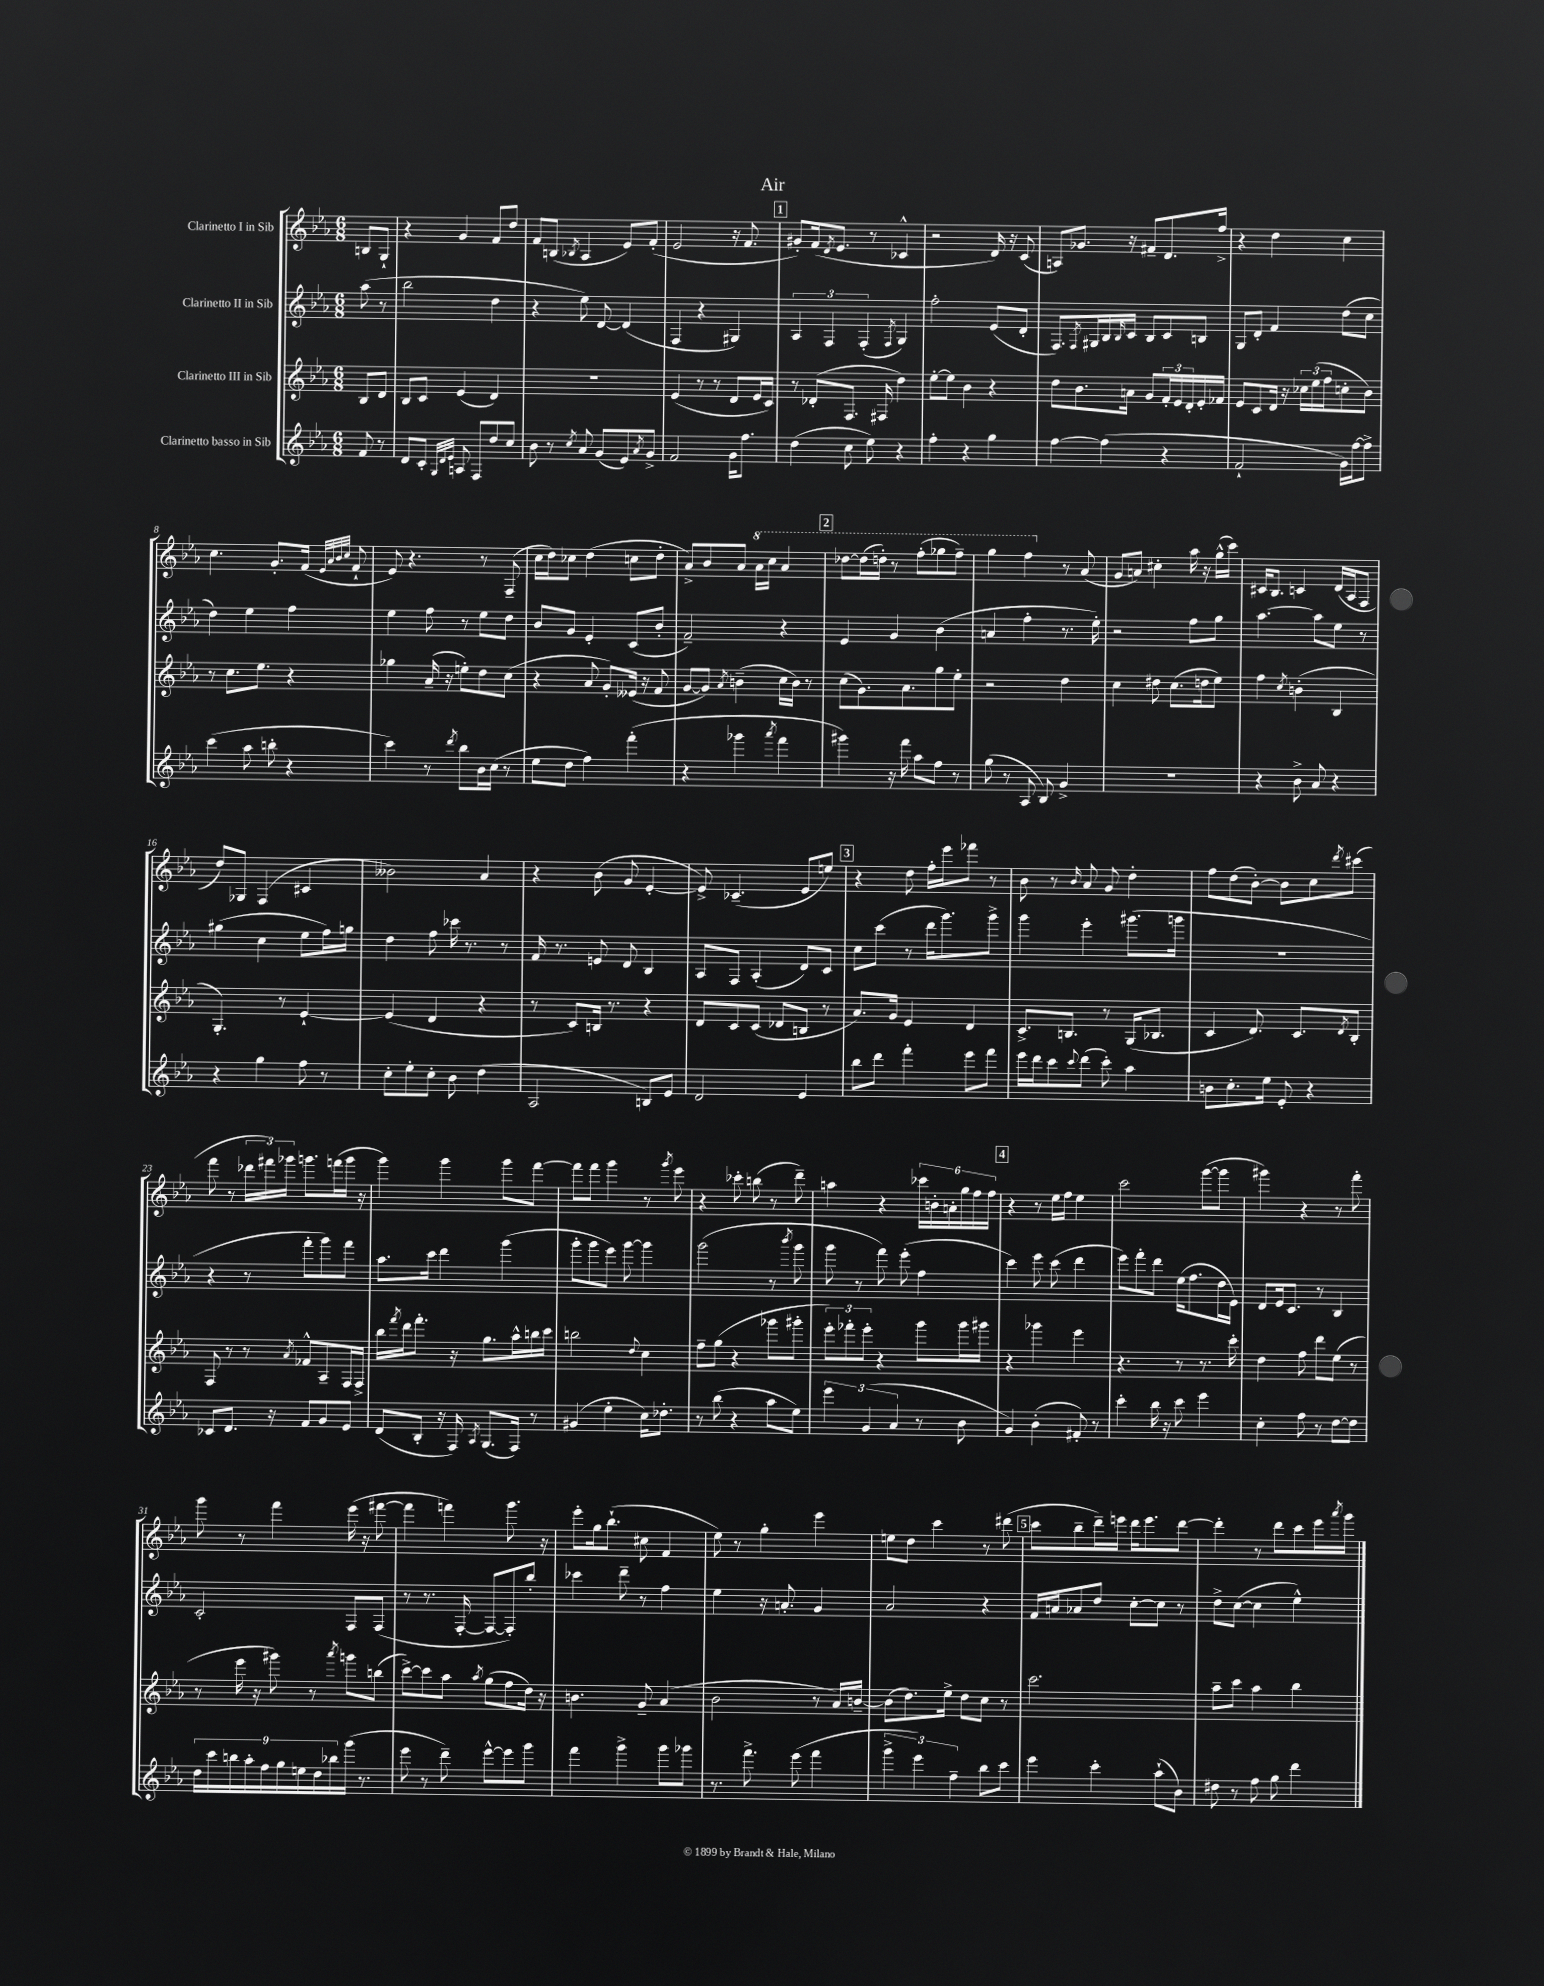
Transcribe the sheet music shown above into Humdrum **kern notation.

**kern	**kern	**kern	**kern
*staff4	*staff3	*staff2	*staff1
*clefG2	*clefG2	*clefG2	*clefG2
*k[b-e-a-]	*k[b-e-a-]	*k[b-e-a-]	*k[b-e-a-]
*M6/8	*M6/8	*M6/8	*M6/8
8f	8B-	(8aa-	8B
8r	8d	8r	8G`
=	=	=	=
8d	8B-	2bb-	4r
8c'	8c	.	.
32qqG	.	.	.
32qqd	.	.	.
32qqe-	.	.	.
8A	(4e-	.	4g
8F	.	.	.
8dd	4d)	4dd	8f
8cc	.	.	8dd
=	=	=	=
8b-	2.r	4r	8f
8r	.	.	(8B
8qcc	.	.	8qB-
8a-	.	8ee-)	4A-
(8g	.	[8d	.
8e-)	.	(4d]	8e-)
8qa-	.	.	.
8g^	.	.	(8f'
=	=	=	=
2f	(4e-	4F	2e-
.	8r	4r	.
.	8r	.	.
16g	8d	4G#)	16r
8.ff	.	.	8.f
.	16e-	.	.
.	16c)	.	.
=	=	=	=
(4dd	8r	6A-	8g#')
.	(8d-'	.	(16f
.	.	6F	.
.	.	.	8qd
.	.	.	8.e-
8cc	8.F	.	.
.	.	(6F'	.
8ee-)	.	.	8r
.	16F#	.	.
.	.	8qF	.
4r	4dd)	4G)	4c-^^
=	=	=	=
4ff'	[8ee-'	2ff'	2r
.	8ee-]	.	.
4r	4b-	.	.
4gg	4r	(8e-	16d)
.	.	.	16r
.	.	8d'	(8c
=	=	=	=
[4ff	8dd	8.F)	8A)
.	8.b-	.	8.g-
.	.	8qF	.
.	.	16G#	.
(4ff]	.	16B-	.
.	.	16qqB-	.
.	16a	16c	16r
.	8g	8B-	8f#~
4r	24f'	8c	8.d
.	24e-	.	.
.	24d'	.	.
.	16e-'	8B	.
.	16f-	.	16ff^
=	=	=	=
2f`	8e-	8G	4r
.	8c	8d'	.
.	16d	4f	4dd
.	16r	.	.
.	24cc-	.	.
.	(24ee-	.	.
.	24ff	.	.
16g)	8cc'	(8dd	4cc
[16ff	.	.	.
8ff^]	8b-)	8cc	.
=	=	=	=
(4ccc	8r	4dd)	4.cc
.	8.cc	.	.
8aa-	.	4ee-	.
.	8.ee-	.	.
8bb'	.	.	8.g'
4r	4r	4ff	.
.	.	.	(16f
.	.	.	32qqe-
.	.	.	32qqa-
.	.	.	32qqb-
.	.	.	32qqcc
.	.	.	8f`
=	=	=	=
4ccc)	4gg-	4ee-	8e-)
.	.	.	4.r
8r	(16a-~	8ff	.
.	16r	.	.
8qddd	.	.	.
8bb-	8ee')	8r	.
16b-	8dd	8ee-	8r
(16cc	.	.	.
8r	(8cc	8dd	(8F~
=	=	=	=
8ee-	4r	8b-	16cc
.	.	.	16dd)
8dd	.	8g	8cc-
4ff)	8a-	4e-'	(4dd
.	8g')	.	.
(4fff'	(16e--	(8c	8cc
.	16r	.	.
.	8f	8b-'	8dd'
=	=	=	=
4r	[8g	2f~)	8a-^)
.	8g])	.	8b-
.	8qa-	.	.
4ggg-	(4b~	.	8a-
.	.	.	16aa-
.	.	.	16ccc
8qaaa-	.	.	.
4fff	16cc	4r	4aa-
.	16b)	.	.
.	8r	.	.
=	=	=	=
4ggg#)	(8cc	4e-	[8ddd-
.	8.g)	.	(16ddd-]
.	.	.	16ddd')
16r	.	4g	8r
16fff	8.a-	.	.
8aa-	.	.	(8fff'
8ff	8gg	(4b-	8ggg-
8r	8ee-'	.	8fff~)
=	=	=	=
(8gg	2r	4a	4ggg
8r	.	.	.
8A-	.	4ff'	4fff
8B-)	.	.	.
4g^	4dd	8.r	8r
.	.	.	(8a-
.	.	16ee-')	.
=	=	=	=
2.r	4cc	2r	8g
.	.	.	8a)
.	8dd#	.	4cc#'
.	(8.cc	.	.
.	.	8ff	16aa-
.	16dd	.	16r
.	8ee-)	8gg	(16gg^^
.	.	.	16ccc)
=	=	=	=
4r	4ff	[4.aa-	16c#
.	.	.	8.B-
.	8qcc	.	.
8b-^	(4b'	.	4c
8a-	.	8aa-]	.
4r	4B-	8ee-	(16d
.	.	.	16A-
.	.	8r	8F
=	=	=	=
4r	4.G')	(4gg#	8dd)
.	.	.	8G-
4gg	.	4cc	(4F
.	8r	.	.
8ff	[4e-`	8ee-	4c#
8r	.	16ff)	.
.	.	16gg	.
=	=	=	=
8cc'	(4e-]	4dd	2b--)
8ee-'	.	.	.
8cc'	4d	8ff	.
8b-	.	16ccc-	.
.	.	8.r	.
(4dd	4r	.	4a-
.	.	8r	.
=	=	=	=
2A-	8r	16f	4r
.	.	8.r	.
.	8c)	.	.
.	16B	8e	(8b-
.	8.r	.	.
.	.	8d	8g
8B)	4r	4B-	[4e-'
8e-	.	.	.
=	=	=	=
2d	8d	8A-	8e-^])
.	8c	8F	(4.c-~
.	(8c	(4A-'	.
.	8d-	.	.
4e-	8B	8d)	8e-
.	8r	8c	8ee)
=	=	=	=
8bb-	8.a-)	8cc	4r
8ddd	.	(8ccc	.
.	16g	.	.
4fff'	4e-	8r	8dd
.	.	16ddd	16ff'
.	.	8.ggg)	16eee-
8eee-	4d	.	8fff-
8fff	.	8ggg^	8r
=	=	=	=
16eee-	8.c^	4ggg	8b-
16ddd	.	.	.
8ccc	.	.	8r
.	8.B	.	.
8qqccc	.	.	16qqb-
(8ddd	.	4eee-'	8a-
8ccc')	8r	.	8g
4aa-	(16G	(8.ggg#	4dd'
.	8.B-	.	.
.	.	16ggg	.
=	=	=	=
8b	4c	2.r	8ff
8.cc'	.	.	(8dd
.	8.d)	.	[8b-')
16ee-	.	.	.
8e-'	.	.	8b-]
.	8.c	.	.
4r	.	.	8cc
.	8qd	.	8qddd
.	8B-'	.	(8ccc#
=	=	=	=
8c-	8F	4r	8fff
8.d	8r	.	8r
.	8r	8r	24ddd-
.	.	.	24fff#)
16r	.	.	.
.	.	.	24ggg-
.	8qa-	.	.
8f	8f-^^	8fff'	8.ggg
8g	8A-~	8ggg)	.
.	.	.	(16fff
8e-	16F	8fff	16ggg
.	16F^	.	16r
=	=	=	=
(8d	16bb-	8.aa-	4ggg)
.	8qfff	.	.
.	16ddd	.	.
8B-'	8.fff'	.	.
.	.	16ccc	.
16r	.	4ddd	4ggg
16F)	16r	.	.
8qA-	.	.	.
(8.G	8.gg	.	.
.	.	(4ggg	8ggg
16F)	16aa-^^	.	.
8r	16bb	.	[8fff
.	16ccc	.	.
=	=	=	=
(4g#	2bb	8ggg'	8fff]
.	.	8ggg	8fff
4ee-'	.	8eee-)	4ggg
.	.	[8ggg	.
.	8qqdd	.	.
16cc)	4cc	4ggg]	8r
8.dd-'	.	.	.
.	.	.	8qggg
.	.	.	8eee-
=	=	=	=
8r	8ff~	(2ggg	4r
(8bb-	(8gg	.	.
4r	4r	.	8ccc-'
.	.	.	(8bb
8aa-	8ggg-	8r	8r
.	.	8qbbb-	.
8ee-)	8ggg#'	8ggg	8ddd~)
=	=	=	=
6eee-	12eee-')	8ggg	4aa
.	12fff-'	.	.
.	.	8r	.
(6g	12eee-'	.	.
.	4r	8fff)	4r
6a-	.	.	.
.	.	(8eee-'	.
8r	8ggg	4ff	24ccc-
.	.	.	24b'
.	.	.	24a'
8b-	16ggg	.	24gg
.	.	.	24ff
.	16ggg#	.	.
.	.	.	24ff
=	=	=	=
4g)	4r	4ccc)	4r
(4b-'	4ggg-	8eee-	8r
.	.	(8ccc	16ee-
.	.	.	16ff
8f#')	4eee-	4ddd	4ee-
8r	.	.	.
=	=	=	=
4ccc'	4.r	8eee-)	2ccc
.	.	8fff'	.
16bb-	.	8ddd	.
16r	.	.	.
8ccc	8r	(16ee-	.
.	.	8.ff	.
4eee-	8.r	.	([8ggg
.	.	16dd	8ggg]
.	16ccc'	16e-)	.
=	=	=	=
4cc'	4dd	8d	4ggg#)
.	.	16e-	.
.	.	8.c	.
8ff	8ff	.	4r
8r	8ddd	8r	.
[8dd	(8ee-	4B-	8r
8dd]	8r	.	8fff'
=	=	=	=
18dd	8r	2c'	8ggg
18ccc	.	.	.
18bb	.	.	.
.	16eee-	.	8r
18aa-'	.	.	.
.	16r	.	.
18ff	.	.	.
.	8ggg#)	.	4fff
18gg	.	.	.
18ee	.	.	.
.	8r	.	.
18dd	.	.	.
18bb-	.	.	.
.	8qaaa-	.	.
(16ggg	8ggg	8F	(16eee-
8.r	.	.	16r
.	(8bb	(8F	[8fff#
=	=	=	=
8eee-	[8ccc^)	8r	4fff#]
8r	8ccc]	8.r	.
8ddd~)	8aa-	.	4fff)
.	.	[16F'	.
.	8qaa-	.	.
[8eee-^^	(8gg	8F_	.
8eee-]	8ff	8F'])	8.ggg
8ggg	16dd)	8bb-'	.
.	16r	.	16r
=	=	=	=
4fff	4.b	4ccc-	8eee-'
.	.	.	16gg
.	.	.	(8.bb-`
4ggg^	.	8ddd~	.
.	8g~	8r	8cc#
8ggg	(4a-	4ff	4f
8ggg-	.	.	.
=	=	=	=
8.r	2b-	4ee-	8ee-)
.	.	.	8r
8.fff^	.	.	.
.	.	16r	4gg'
.	.	8.a'	.
(8eee-	.	.	.
4fff	8r	4g	4eee-
.	16a-)	.	.
.	[16b~	.	.
=	=	=	=
6ggg^	(8b]	2a-	8ee
.	8.dd)	.	8dd
6eee-)	.	.	.
.	.	.	4ccc
.	16ee-^	.	.
6ff~	.	.	.
.	8dd	.	.
8bb-	8cc	4r	8r
8ccc	8r	.	(8ddd#
=	=	=	=
4eee-	2.ccc	16f	8ccc
.	.	16a	.
.	.	8a-	8bb-~
4ccc'	.	8dd	16ddd~)
.	.	.	16eee
.	.	[8cc'	16ddd
.	.	.	8.eee
(8aa-`	.	8cc]	.
8b-)	.	8r	[8ddd
=	=	=	=
8dd#	8aa-~	8dd^	4ddd']
8r	8ccc	([8cc	.
8ff	4aa-	4cc]	8r
8gg	.	.	8ddd
4ddd	4bb-	4ee-^^)	8ccc
.	.	.	16eee-
.	.	.	8qaaa-
.	.	.	16ggg
==	==	==	==
*-	*-	*-	*-
